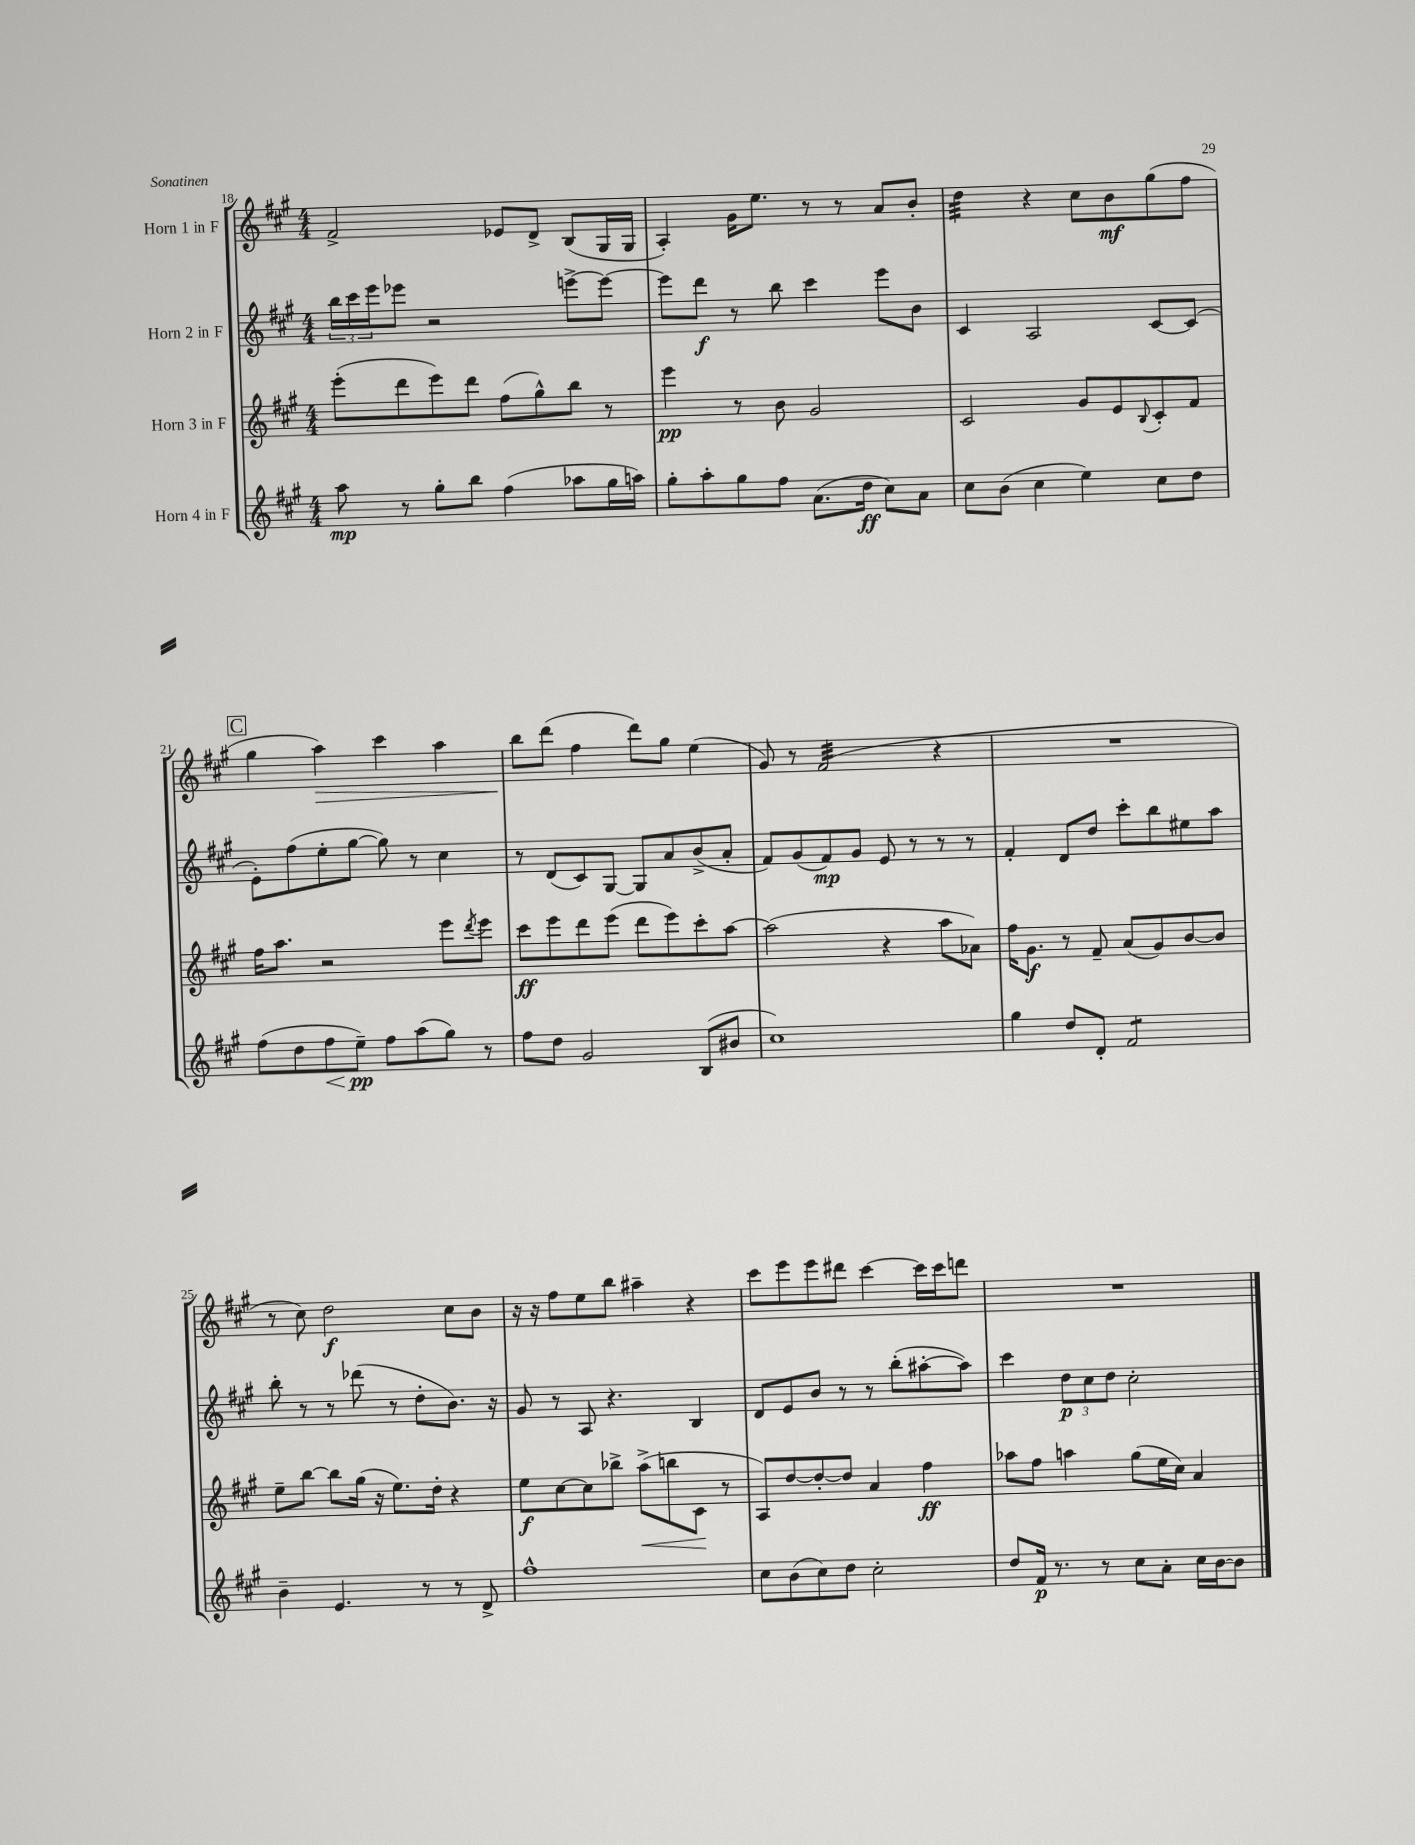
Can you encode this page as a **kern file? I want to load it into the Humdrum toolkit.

**kern	**kern	**kern	**kern
*staff4	*staff3	*staff2	*staff1
*clefG2	*clefG2	*clefG2	*clefG2
*k[f#c#g#]	*k[f#c#g#]	*k[f#c#g#]	*k[f#c#g#]
*M4/4	*M4/4	*M4/4	*M4/4
8aa	(8eee'	24bb	2f#^
.	.	24ccc#	.
.	.	24eee	.
8r	8ddd	8eee-	.
8gg#'	8eee)	2r	.
8bb	8ddd	.	.
(4ff#	(8ff#	.	8e-
.	8gg#^^)	.	8d^
8aa-	8bb	[8eee^	(8B
16gg#	8r	8eee_	16G#
16aa)	.	.	16G#
=	=	=	=
8gg#'	4eee	8eee]	4A')
8aa'	.	8ddd	.
8gg#	8r	8r	16g#
.	.	.	8.ee
8ff#	8b	8bb	.
(8.a	2g#	4ccc#	8r
.	.	.	8r
16dd	.	.	.
8cc#)	.	8eee	8a
8a	.	8b	8b'
=	=	=	=
8cc#	2c#	4c#	4dd
(8b	.	.	.
4cc#	.	2A	4r
4ee)	8g#	.	8cc#
.	8e	.	8b
.	8qqB	.	.
8cc#	8c#'	[8c#	(8gg#
8dd	8f#	(8c#]	8ff#
=	=	=	=
(8ff#	16ff#	8e')	4gg#
.	8.aa	.	.
8dd	.	(8ff#	.
8ff#	2r	8ee'	4aa)
8ee~)	.	[8gg#	.
8ff#	.	8gg#])	4ccc#
(8aa	.	8r	.
8gg#)	8eee	4cc#	4aa
.	8qddd	.	.
8r	8eee	.	.
=	=	=	=
8ff#	8ccc#	8r	8bb
8dd	8eee	(8d	(8ddd
2g#	8ddd	8c#)	4ff#
.	(8eee	[8G#	.
.	8ddd	8G#]	8ddd)
.	8eee)	8a	8gg#
(8B	8ccc#'	(8b^	(4ee
8b#	[8aa	8a'	.
=	=	=	=
1cc#)	(2aa]	8f#)	8g#)
.	.	(8g#	8r
.	.	8f#)	(2f#
.	.	8g#	.
.	4r	8e	.
.	.	8r	.
.	8aa	8r	4r
.	8a-)	8r	.
=	=	=	=
4gg#	16ff#	4f#'	1r
.	8.g#	.	.
8dd	8r	8d	.
8d'	8f#~	8dd	.
2f#	(8a	8ccc#'	.
.	8g#)	8bb	.
.	[8b	8ee#	.
.	8b]	8aa	.
=	=	=	=
4b~	8ee~	8bb'	8r
.	[8bb	8r	8cc#)
4.e	8bb]	8r	2dd
.	(16gg#	(8ddd-	.
.	16r	.	.
.	8.ee)	8r	.
8r	.	8dd'	.
.	16dd'	.	.
8r	4r	8.b)	8cc#
8d^	.	.	8b
.	.	16r	.
=	=	=	=
1ff#^^	8ee	8g#	16r
.	.	.	16r
.	[8cc#	8r	8ff#
.	8cc#]	8A	8ee
.	8bb-^	4.r	8bb
.	(8aa^	.	4aa#~
.	8bb	.	.
.	8c#	4B	4r
.	8r	.	.
=	=	=	=
8cc#	8A)	8d	8ccc#
(8b	[8dd	8e	8eee
8cc#)	8dd'_	8b	8eee
8dd	8dd]	8r	8ddd#
2cc#'	4a	8r	[4ccc#
.	.	(8bb'	.
.	4ff#	[8aa#'	16ccc#]
.	.	.	16ccc#
.	.	8aa#])	8ddd
=	=	=	=
8dd	8aa-	4ccc#	1r
16f#	8ff#	.	.
8.r	.	.	.
.	4aa	12dd	.
.	.	12cc#	.
8r	.	.	.
.	.	12dd	.
8cc#	(8gg#	2cc#'	.
8a'	16ee	.	.
.	16cc#)	.	.
16cc#	4a	.	.
[16b	.	.	.
8b]	.	.	.
==	==	==	==
*-	*-	*-	*-
